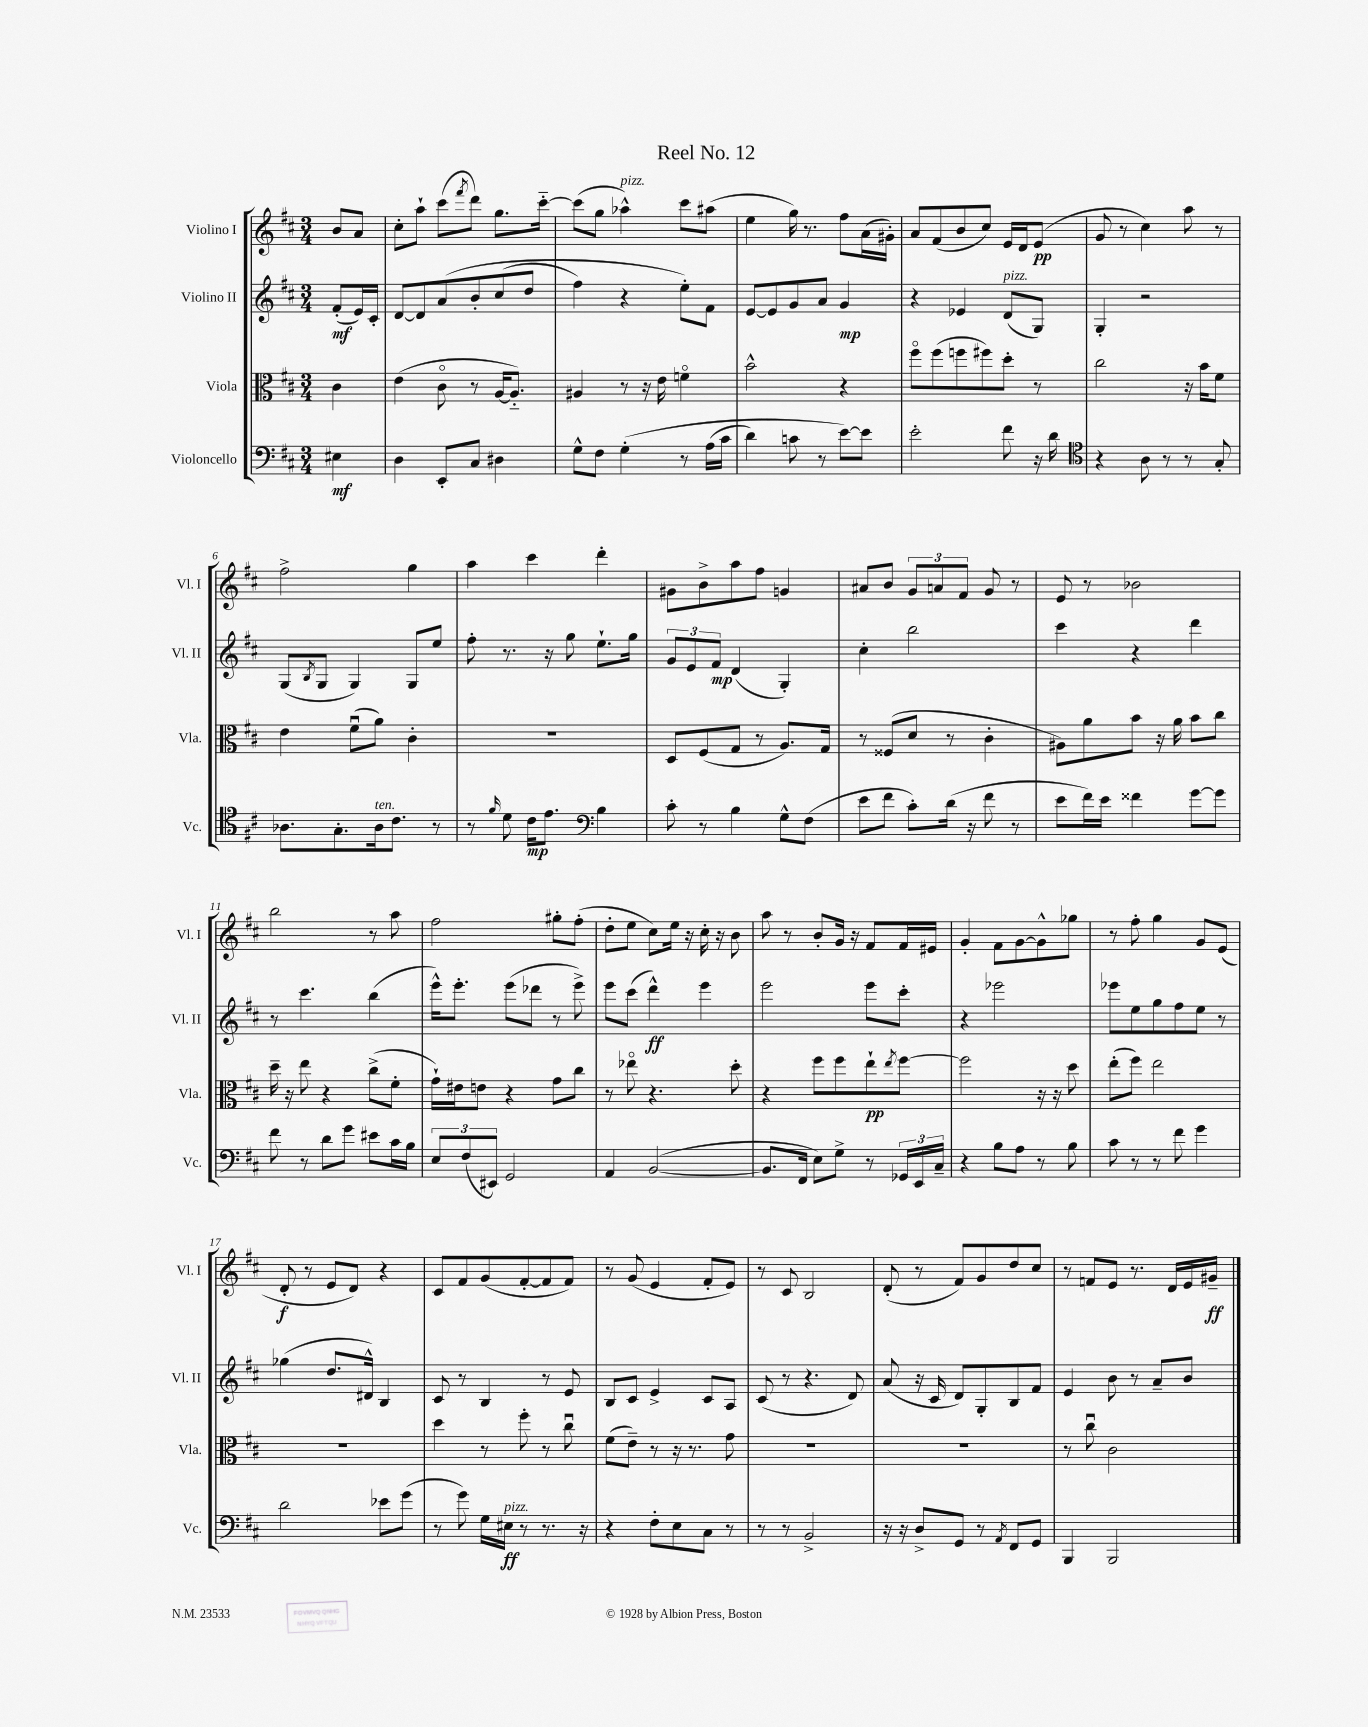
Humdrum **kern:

**kern	**dynam	**kern	**dynam	**kern	**dynam	**kern	**dynam
*part4	*part4	*part3	*part3	*part2	*part2	*part1	*part1
*staff4	*staff4	*staff3	*staff3	*staff2	*staff2	*staff1	*staff1
*I"Violoncello	*	*I"Viola	*	*I"Violino II	*	*I"Violino I	*
*I'Vc.	*	*I'Vla.	*	*I'Vl. II	*	*I'Vl. I	*
*clefF4	*	*clefC3	*	*clefG2	*	*clefG2	*
*k[f#c#]	*	*k[f#c#]	*	*k[f#c#]	*	*k[f#c#]	*
*M3/4	*	*M3/4	*	*M3/4	*	*M3/4	*
=	=	=	=	=	=	=	=
4E#X\	mf	4c#\	.	(8f#'/L	mf	8b/L	.
.	.	.	.	16e/L)	.	8a/J	.
.	.	.	.	16c#'/JJ	.	.	.
=1	=1	=1	=1	=1	=1	=1	=1
4D\	.	(4e\	.	[8d/L	.	8cc#'\L	.
.	.	.	.	8d/]	.	8aa`\J	.
8EE'/L	.	8c#\	.	(8a/	.	(8ccc#\L	.
.	.	.	.	.	.	8qfff#/	.
8C#/J	.	8r	.	8b'/	.	8ddd\J)	.
4D#X\	.	[16A/KL	.	(8cc#/	.	8.gg\L	.
.	.	8.A/J])	.	.	.	.	.
.	.	.	.	8dd/J	.	.	.
.	.	.	.	.	.	[16ccc#\Jk	.
=2	=2	=2	=2	=2	=2	=2	=2
8G^^\L	.	4A#X/	.	4ff#\)	.	(8ccc#\L]	.
8F#\J	.	.	.	.	.	8gg\J	.
!	!	!	!	!	!	!LO:TX:a:i:t=pizz.	!
(4G'\	.	8r	.	4r	.	4aa-X^^\)	.
.	.	16r	.	.	.	.	.
.	.	16e\	.	.	.	.	.
8r	.	4fn\	.	8ee'\L)	.	8ccc#\L	.
(16A\LL	.	.	.	8f#\J	.	(8aa#X\J	.
16c#\JJ	.	.	.	.	.	.	.
=3	=3	=3	=3	=3	=3	=3	=3
4d\)	.	2b^^\	.	[8e/L	.	4ee\	.
.	.	.	.	8e/]	.	.	.
8cn\	.	.	.	8g/	.	16gg\)	.
.	.	.	.	.	.	8.r	.
8r	.	.	.	8a/J	.	.	.
[8e\L)	.	4r	.	4g/	mp	8ff#\L	.
8e\J]	.	.	.	.	.	(16a\L	.
.	.	.	.	.	.	16g#X'\JJ)	.
=4	=4	=4	=4	=4	=4	=4	=4
2e'\	.	8ff#\L	.	4r	.	8a/L	.
.	.	(8ff#\	.	.	.	(8f#/	.
.	.	8ffn\	.	4e-X/	.	8b/	.
.	.	8ff#X\)	.	.	.	8cc#/J)	.
!	!	!	!	!LO:TX:a:i:t=pizz.	!	!	!
8f#\	.	8dd'\J	.	(8d/L	.	16e/LL	.
.	.	.	.	.	.	16d/J	.
16r	.	8r	.	8G/J)	.	(8e/J	pp
16d\	.	.	.	.	.	.	.
=5	=5	=5	=5	=5	=5	=5	=5
*clefC4	*	*	*	*	*	*	*
4r	.	2cc#\	.	4G'/	.	8g/	.
.	.	.	.	.	.	8r	.
8A\	.	.	.	2r	.	4cc#\)	.
8r	.	.	.	.	.	.	.
8r	.	16r	.	.	.	8aa\	.
.	.	16b\KL	.	.	.	.	.
8G'/	.	8f#\J	.	.	.	8r	.
!!LO:LB:g=z
=6	=6	=6	=6	=6	=6	=6	=6
8.A-X\L	.	4e\	.	(8G/L	.	2ff#^\	.
.	.	.	.	8qB/	.	.	.
.	.	.	.	8G/J	.	.	.
8.G'\	.	.	.	.	.	.	.
.	.	(8f#u\L	.	4G/)	.	.	.
!LO:TX:a:i:t=ten.	!	!	!	!	!	!	!
16A-\k	.	8a\J)	.	.	.	.	.
8.c#\J	.	.	.	.	.	.	.
.	.	4c#'\	.	8G/L	.	4gg\	.
8r	.	.	.	8ee/J	.	.	.
=7	=7	=7	=7	=7	=7	=7	=7
8r	.	2.r	.	8ff#'\	.	4aa\	.
16qqf#/	.	.	.	.	.	.	.
8d\	.	.	.	8.r	.	.	.
16c#\KL	mp	.	.	.	.	4ccc#\	.
8.e\J	.	.	.	16r	.	.	.
.	.	.	.	8gg\	.	.	.
*clefF4	*	*	*	*	*	*	*
4B\	.	.	.	8.ee`\L	.	4ddd'\	.
.	.	.	.	16gg\Jk	.	.	.
=8	=8	=8	=8	=8	=8	=8	=8
8c#'\	.	8D/L	.	12g/L	.	8g#X\L	.
.	.	.	.	12e/	.	.	.
8r	.	(8F#/	.	.	.	8b^\	.
.	.	.	.	12f#/J	mp	.	.
4B\	.	8G/J	.	(4d/	.	8aa\	.
.	.	8r	.	.	.	8ff#\J	.
8G^^\L	.	8.A/L)	.	4G'/)	.	4gn/	.
(8F#\J	.	.	.	.	.	.	.
.	.	16G/Jk	.	.	.	.	.
=9	=9	=9	=9	=9	=9	=9	=9
8e\L	.	8r	.	4cc#'\	.	8a#X/L	.
8f#\J	.	(8F##X/L	.	.	.	8b/J	.
8c#'\L)	.	8d/J	.	2bb\	.	12g/L	.
.	.	.	.	.	.	12an/	.
(16d\Jk	.	8r	.	.	.	.	.
.	.	.	.	.	.	12f#/J	.
16r	.	.	.	.	.	.	.
8f#\	.	4c#'\	.	.	.	8g/	.
8r	.	.	.	.	.	8r	.
=10	=10	=10	=10	=10	=10	=10	=10
8e\L	.	8A#X\L)	.	4ccc#\	.	8e/	.
16f#\L)	.	8a\	.	.	.	8r	.
16e\JJ	.	.	.	.	.	.	.
4f##X\	.	8b\J	.	4r	.	2b-X\	.
.	.	16r	.	.	.	.	.
.	.	16a\	.	.	.	.	.
[8g\L	.	8b\L	.	4ddd\	.	.	.
8g\J]	.	8cc#\J	.	.	.	.	.
!!LO:LB:g=z
=11	=11	=11	=11	=11	=11	=11	=11
8f#\	.	16dd~\	.	8r	.	2bb\	.
.	.	16r	.	.	.	.	.
8r	.	8ee\	.	4.ccc#\	.	.	.
8d\L	.	4r	.	.	.	.	.
8g\J	.	.	.	.	.	.	.
8e#X\L	.	(8cc#^\L	.	(4bb\	.	8r	.
16c#\L	.	8f#'\J	.	.	.	8aa\	.
16B\JJ	.	.	.	.	.	.	.
=12	=12	=12	=12	=12	=12	=12	=12
12E/L	.	16g`\LL)	.	16eee^^\KL)	.	2ff#\	.
.	.	16e#X\J	.	8.eee'\J	.	.	.
(12F#/	.	.	.	.	.	.	.
.	.	8en\J	.	.	.	.	.
12EE#X/J)	.	.	.	.	.	.	.
2GG/	.	4r	.	(8eee\L	.	.	.
.	.	.	.	8ddd-X\J	.	.	.
.	.	8g\L	.	8r	.	8gg#X'\L	.
.	.	8cc#\J	.	8eee^\)	.	(8ff#'\J	.
=13	=13	=13	=13	=13	=13	=13	=13
4AA/	.	8r	.	8eee\L	.	8dd'\L	.
.	.	8ee-X\	.	(8ccc#\J	.	8ee\J	.
([2BB/	.	4.r	.	4ddd^^\)	ff	8cc#\L)	.
.	.	.	.	.	.	16ee\Jk	.
.	.	.	.	.	.	16r	.
.	.	.	.	4eee\	.	16cc#'\	.
.	.	.	.	.	.	16r	.
.	.	8dd'\	.	.	.	8b\	.
=14	=14	=14	=14	=14	=14	=14	=14
8.BB/L]	.	4r	.	2eee\	.	8aa\	.
.	.	.	.	.	.	8r	.
16FF#/Jk	.	.	.	.	.	.	.
8E\L)	.	8ff#\L	.	.	.	8b'/L	.
8G^\J	.	8ff#\	.	.	.	16g/Jk	.
.	.	.	.	.	.	16r	.
8r	.	8ee`\	pp	8eee\L	.	8f#/L	.
.	.	8qee/	.	.	.	.	.
24GG-X/LL	.	[8ff#\J	.	8ccc#'\J	.	16f#/L	.
24EE/	.	.	.	.	.	.	.
.	.	.	.	.	.	16e#X/JJ	.
24C#~/JJ	.	.	.	.	.	.	.
=15	=15	=15	=15	=15	=15	=15	=15
4r	.	2ff#\]	.	4r	.	4g'/	.
8B\L	.	.	.	2eee-X\	.	8f#\L	.
8A\J	.	.	.	.	.	[8g\	.
8r	.	16r	.	.	.	8g^^\]	.
.	.	16r	.	.	.	.	.
8B\	.	8dd\	.	.	.	8gg-X\J	.
=16	=16	=16	=16	=16	=16	=16	=16
8c#\	.	(8ee'\L	.	8eee-X\L	.	8r	.
8r	.	8ff#\J)	.	8ee\	.	8ff#'\	.
8r	.	2ee\	.	8gg\	.	4gg\	.
8f#\	.	.	.	8ff#\	.	.	.
4g\	.	.	.	8ee\J	.	8g/L	.
.	.	.	.	8r	.	(8e/J	.
!!LO:LB:g=z
=17	=17	=17	=17	=17	=17	=17	=17
2d\	.	2.r	.	(4gg-X\	.	8d'/	f
.	.	.	.	.	.	8r	.
.	.	.	.	8.dd/L	.	8e/L	.
.	.	.	.	.	.	8d/J)	.
.	.	.	.	16d#X^^/Jk)	.	.	.
8e-X\L	.	.	.	4B/	.	4r	.
(8g\J	.	.	.	.	.	.	.
=18	=18	=18	=18	=18	=18	=18	=18
8r	.	4dd\	.	8c#/	.	8c#/L	.
8g\)	.	.	.	8r	.	8f#/	.
16G\LL	.	8r	.	4B/	.	(8g/	.
!LO:TX:a:i:t=pizz.	!	!	!	!	!	!	!
16E#X\JJ	ff	.	.	.	.	.	.
8r	.	8ff#'\	.	.	.	[8f#'/	.
8.r	.	8r	.	8r	.	8f#/]	.
.	.	8cc#u\	.	8e/	.	8f#/J)	.
16r	.	.	.	.	.	.	.
=19	=19	=19	=19	=19	=19	=19	=19
4r	.	(8f#\L	.	8B/L	.	8r	.
.	.	8e~\J)	.	8c#/J	.	(8g/	.
8F#'\L	.	8r	.	4e^/	.	4e/	.
8E\	.	16r	.	.	.	.	.
.	.	8.r	.	.	.	.	.
8C#\J	.	.	.	8c#/L	.	8f#'/L	.
8r	.	8g\	.	8A/J	.	8e/J)	.
=20	=20	=20	=20	=20	=20	=20	=20
8r	.	2.r	.	(8c#/	.	8r	.
8r	.	.	.	8r	.	8c#/	.
2BB^/	.	.	.	4.r	.	2B/	.
.	.	.	.	8d/)	.	.	.
=21	=21	=21	=21	=21	=21	=21	=21
16r	.	2.r	.	(8a/	.	(8d'/	.
16r	.	.	.	.	.	.	.
8D^/L	.	.	.	16r	.	8r	.
.	.	.	.	16c#/	.	.	.
8GG/J	.	.	.	8d/L)	.	8f#/L)	.
8r	.	.	.	8G'/	.	8g/	.
8qAA/	.	.	.	.	.	.	.
8FF#/L	.	.	.	8B/	.	8dd/	.
8GG/J	.	.	.	8f#/J	.	8cc#/J	.
=22	=22	=22	=22	=22	=22	=22	=22
4BBB/	.	8r	.	4e/	.	8r	.
.	.	8cc#u\	.	.	.	8fn/L	.
2BBB/	.	2c#\	.	8b\	.	8e/J	.
.	.	.	.	8r	.	8.r	.
.	.	.	.	8a~/L	.	.	.
.	.	.	.	.	.	16d/LL	.
.	.	.	.	8b/J	.	16e/	.
.	.	.	.	.	.	16g#X~/JJ	ff
==	==	==	==	==	==	==	==
*-	*-	*-	*-	*-	*-	*-	*-
